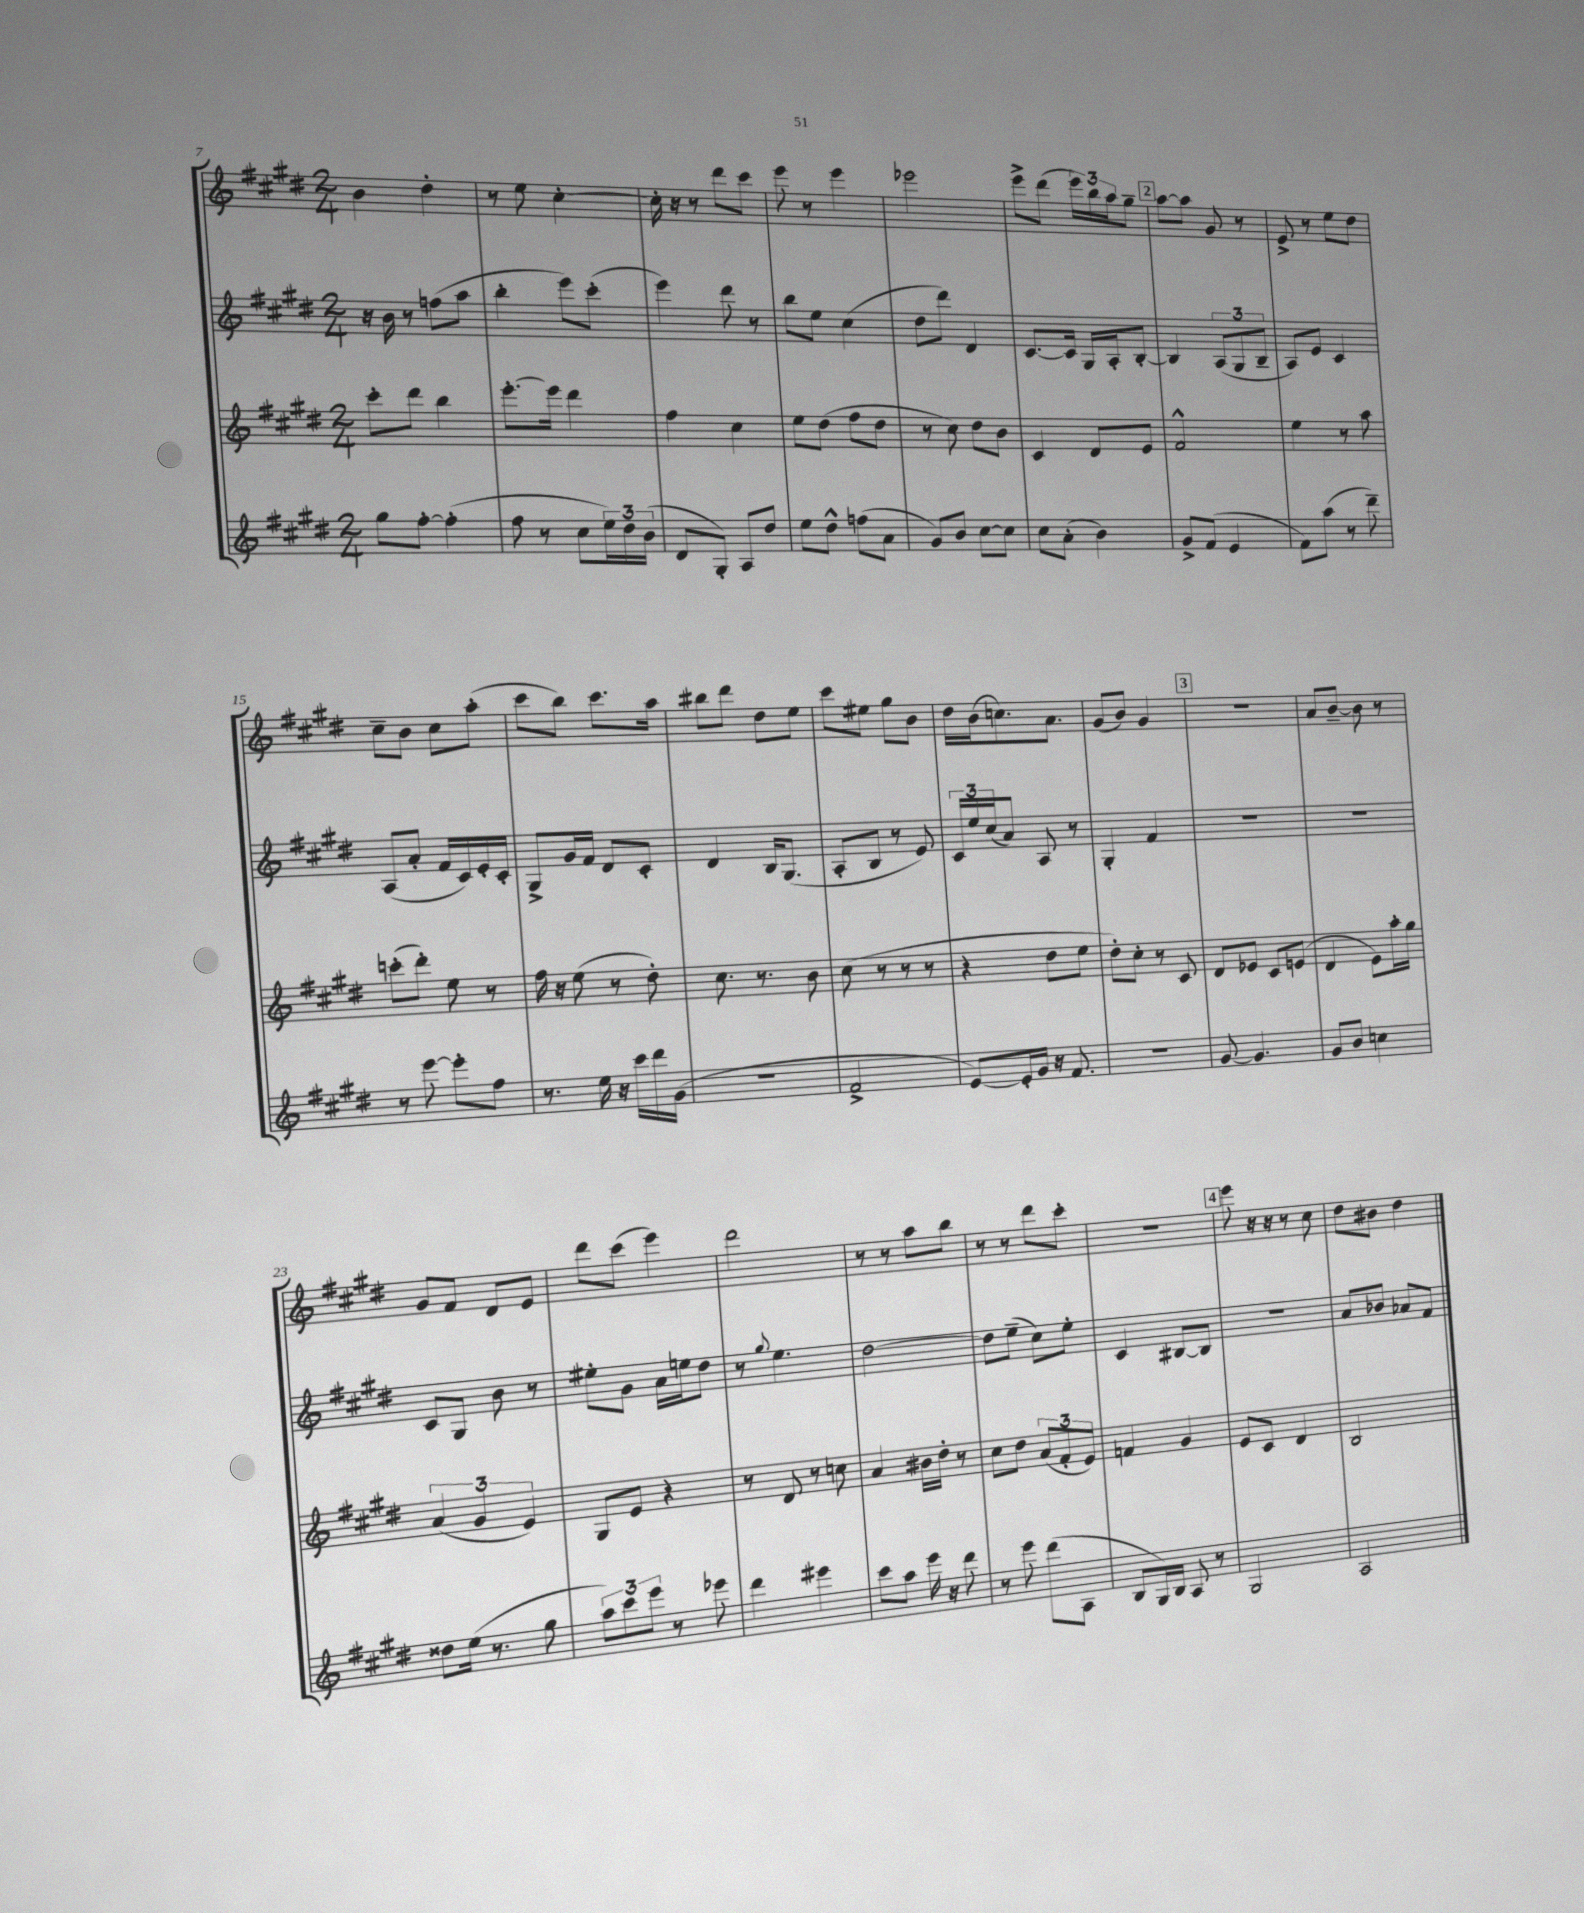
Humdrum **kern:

**kern	**kern	**kern	**kern
*part4	*part3	*part2	*part1
*staff4	*staff3	*staff2	*staff1
*clefG2	*clefG2	*clefG2	*clefG2
*k[f#c#g#d#]	*k[f#c#g#d#]	*k[f#c#g#d#]	*k[f#c#g#d#]
*M2/4	*M2/4	*M2/4	*M2/4
=7	=7	=7	=7
8gg#\L	8ccc#'\L	16r	4b\
.	.	16b\	.
[8ff#'\J	8ddd#\J	8r	.
(4ff#'\]	4bb\	(8ffn\L	4dd#'\
.	.	8aa\J	.
=8	=8	=8	=8
8ff#\	[8.eee'\L	4bb'\	8r
8r	.	.	8ee\
.	16eee\Jk]	.	.
8cc#\L	4ddd#\	8eee\L)	[4cc#'\
24ee\L)	.	(8ccc#'\J	.
24dd#\	.	.	.
(24b\JJ	.	.	.
=9	=9	=9	=9
8d#/L	4ff#\	4eee\)	16cc#'\]
.	.	.	16r
8G#'/J)	.	.	8r
8A/L	4cc#\	8ddd#\	8ddd#\L
8dd#/J	.	8r	8ccc#\J
=10	=10	=10	=10
8ee\L	8ee\L	8bb\L	8eee\
8dd#^^\J	(8dd#\J	8ee\J	8r
(8ffn\L	8ff#\L	(4cc#\	4eee\
8a\J	8dd#\J	.	.
=11	=11	=11	=11
8g#/L)	8r	8dd#\L	2eee-X\
8b/J	8cc#\)	8ddd#\J)	.
[8cc#\L	8dd#\L	4d#/	.
8cc#\J]	8b\J	.	.
=12	=12	=12	=12
8cc#\L	4c#/	[8.c#/L	8eee^\L
(8a'\J	.	.	(8ddd#\J
.	.	16c#/Jk]	.
4b\)	8d#/L	16G#/LL	24eee\LL)
.	.	.	24bb\
.	.	16A'/J	.
.	.	.	24aa\J
.	8e/J	[8B'/J	8gg#~\J
!!LO:REH:place=s1:t=2
=13	=13	=13	=13
8g#^/L	2f#^^/	4B/]	[8aa\L
(8f#/J	.	.	8aa\J]
4e/	.	(12A/L	8g#/
.	.	12G#/	.
.	.	.	8r
.	.	12B~/J	.
=14	=14	=14	=14
8f#\L)	4ee\	8A/L)	8e^/
(8aa\J	.	8e/J	8r
8r	8r	4c#/	8ee\L
8ddd#~\)	8aa\	.	8dd#\J
!!LO:LB:g=z
=15	=15	=15	=15
8r	(8cccn'\L	(8A/L	8cc#~\L
[8eee\	8ddd#'\J)	8a'/J	8b\J
8eee'\L]	8ee\	16f#/LL	8cc#\L
.	.	16c#/)	.
8ff#\J	8r	16e'/	(8aa'\J
.	.	16c#'/JJ	.
=16	=16	=16	=16
8.r	16ff#\	8G#^/L	8ccc#\L
.	16r	.	.
.	(8ee\	16g#/L	8bb\J)
16ee\	.	16f#/JJ	.
16r	8r	8d#/L	8.ccc#\L
16ccc#\LL	.	.	.
16ddd#\	8dd#'\)	8c#'/J	.
(16g#\JJ	.	.	16aa\Jk
=17	=17	=17	=17
2r	8.cc#\	4d#/	8bb#X\L
.	.	.	8ddd#\J
.	8.r	.	.
.	.	16B/KL	8dd#\L
.	.	(8.G#/J	.
.	8b\	.	8ee\J
=18	=18	=18	=18
2f#^/	(8cc#\	8A'/L	8ccc#\L
.	8r	8B/J	8ee#X\J
.	8r	8r	8gg#\L
.	8r	8e/)	8b\J
=19	=19	=19	=19
[8e/L)	4r	24c#/LL	16dd#\LL
.	.	24ee/	.
.	.	.	(16b\J
.	.	(24cc#/J	.
16e'/L]	.	8a/J)	8.ccn\)
16g#/JJ	.	.	.
16r	8dd#\L	8A/	.
8.f#/	.	.	8.a\J
.	8ee\J	8r	.
=20	=20	=20	=20
2r	8dd#'\L)	4G#'/	(8g#/L
.	8cc#'\J	.	8b/J)
.	8r	4f#/	4g#/
.	8c#/	.	.
!!LO:REH:place=s1:t=3
=21	=21	=21	=21
[8g#/	8d#/L	2r	2r
4.g#/]	8e-X/J	.	.
.	8c#/L	.	.
.	(8en/J	.	.
=22	=22	=22	=22
8g#/L	4d#/	2r	8a/L
8b/J	.	.	[8b~/J
4ccn\	8e\L)	.	8b\]
.	16aa'\L	.	8r
.	16gg#\JJ	.	.
!!LO:LB:g=z
=23	=23	=23	=23
8dd##X\L	(6a/	8c#/L	8g#/L
(16ee\Jk	.	8G#/J	8f#/J
.	6g#/	.	.
8.r	.	.	.
.	.	8b\	8d#/L
.	6e/)	.	.
8gg#\	.	8r	8e/J
=24	=24	=24	=24
12aa\L)	8G#/L	8ee#X'\L	8ddd#\L
12ccc#\	.	.	.
.	8e/J	8g#\J	(8ccc#\J
12eee\J	.	.	.
8r	4r	16a\LL	4eee\)
.	.	16een\J	.
8eee-X\	.	8dd#\J	.
=25	=25	=25	=25
4ddd#\	8r	8r	2ddd#\
.	.	8qqgg#/	.
.	8d#/	4.ee\	.
4eee#X\	8r	.	.
.	8ccn\	.	.
=26	=26	=26	=26
8ccc#\L	4a/	[2dd#\	8r
8aa\J	.	.	8r
16eee\	16b#X\LL	.	8aa\L
16r	16dd#'\JJ	.	.
8ddd#\	8r	.	8bb\J
=27	=27	=27	=27
8r	8cc#\L	8dd#\L]	8r
8eee\	8dd#\J	(8ee~\J	8r
(8ddd#\L	(12a/L	8cc#\L)	8ddd#\L
.	12f#'/	.	.
8A\J	.	8ee'\J	8ccc#'\J
.	12e/J)	.	.
=28	=28	=28	=28
8B/L	4fn/	4c#/	2r
16G#/L)	.	.	.
16B/JJ	.	.	.
8A/	4g#/	[8B#X/L	.
8r	.	8B#/J]	.
!!LO:REH:place=s1:t=4
=29	=29	=29	=29
2G#/	8e/L	2r	8eee\
.	8c#/J	.	16r
.	.	.	16r
.	4d#/	.	8r
.	.	.	8cc#\
=30	=30	=30	=30
2A/	2B/	8a/L	8dd#\L
.	.	8b-X/J	8b#X\J
.	.	8a-X/L	4dd#\
.	.	8f#/J	.
==	==	==	==
*-	*-	*-	*-
